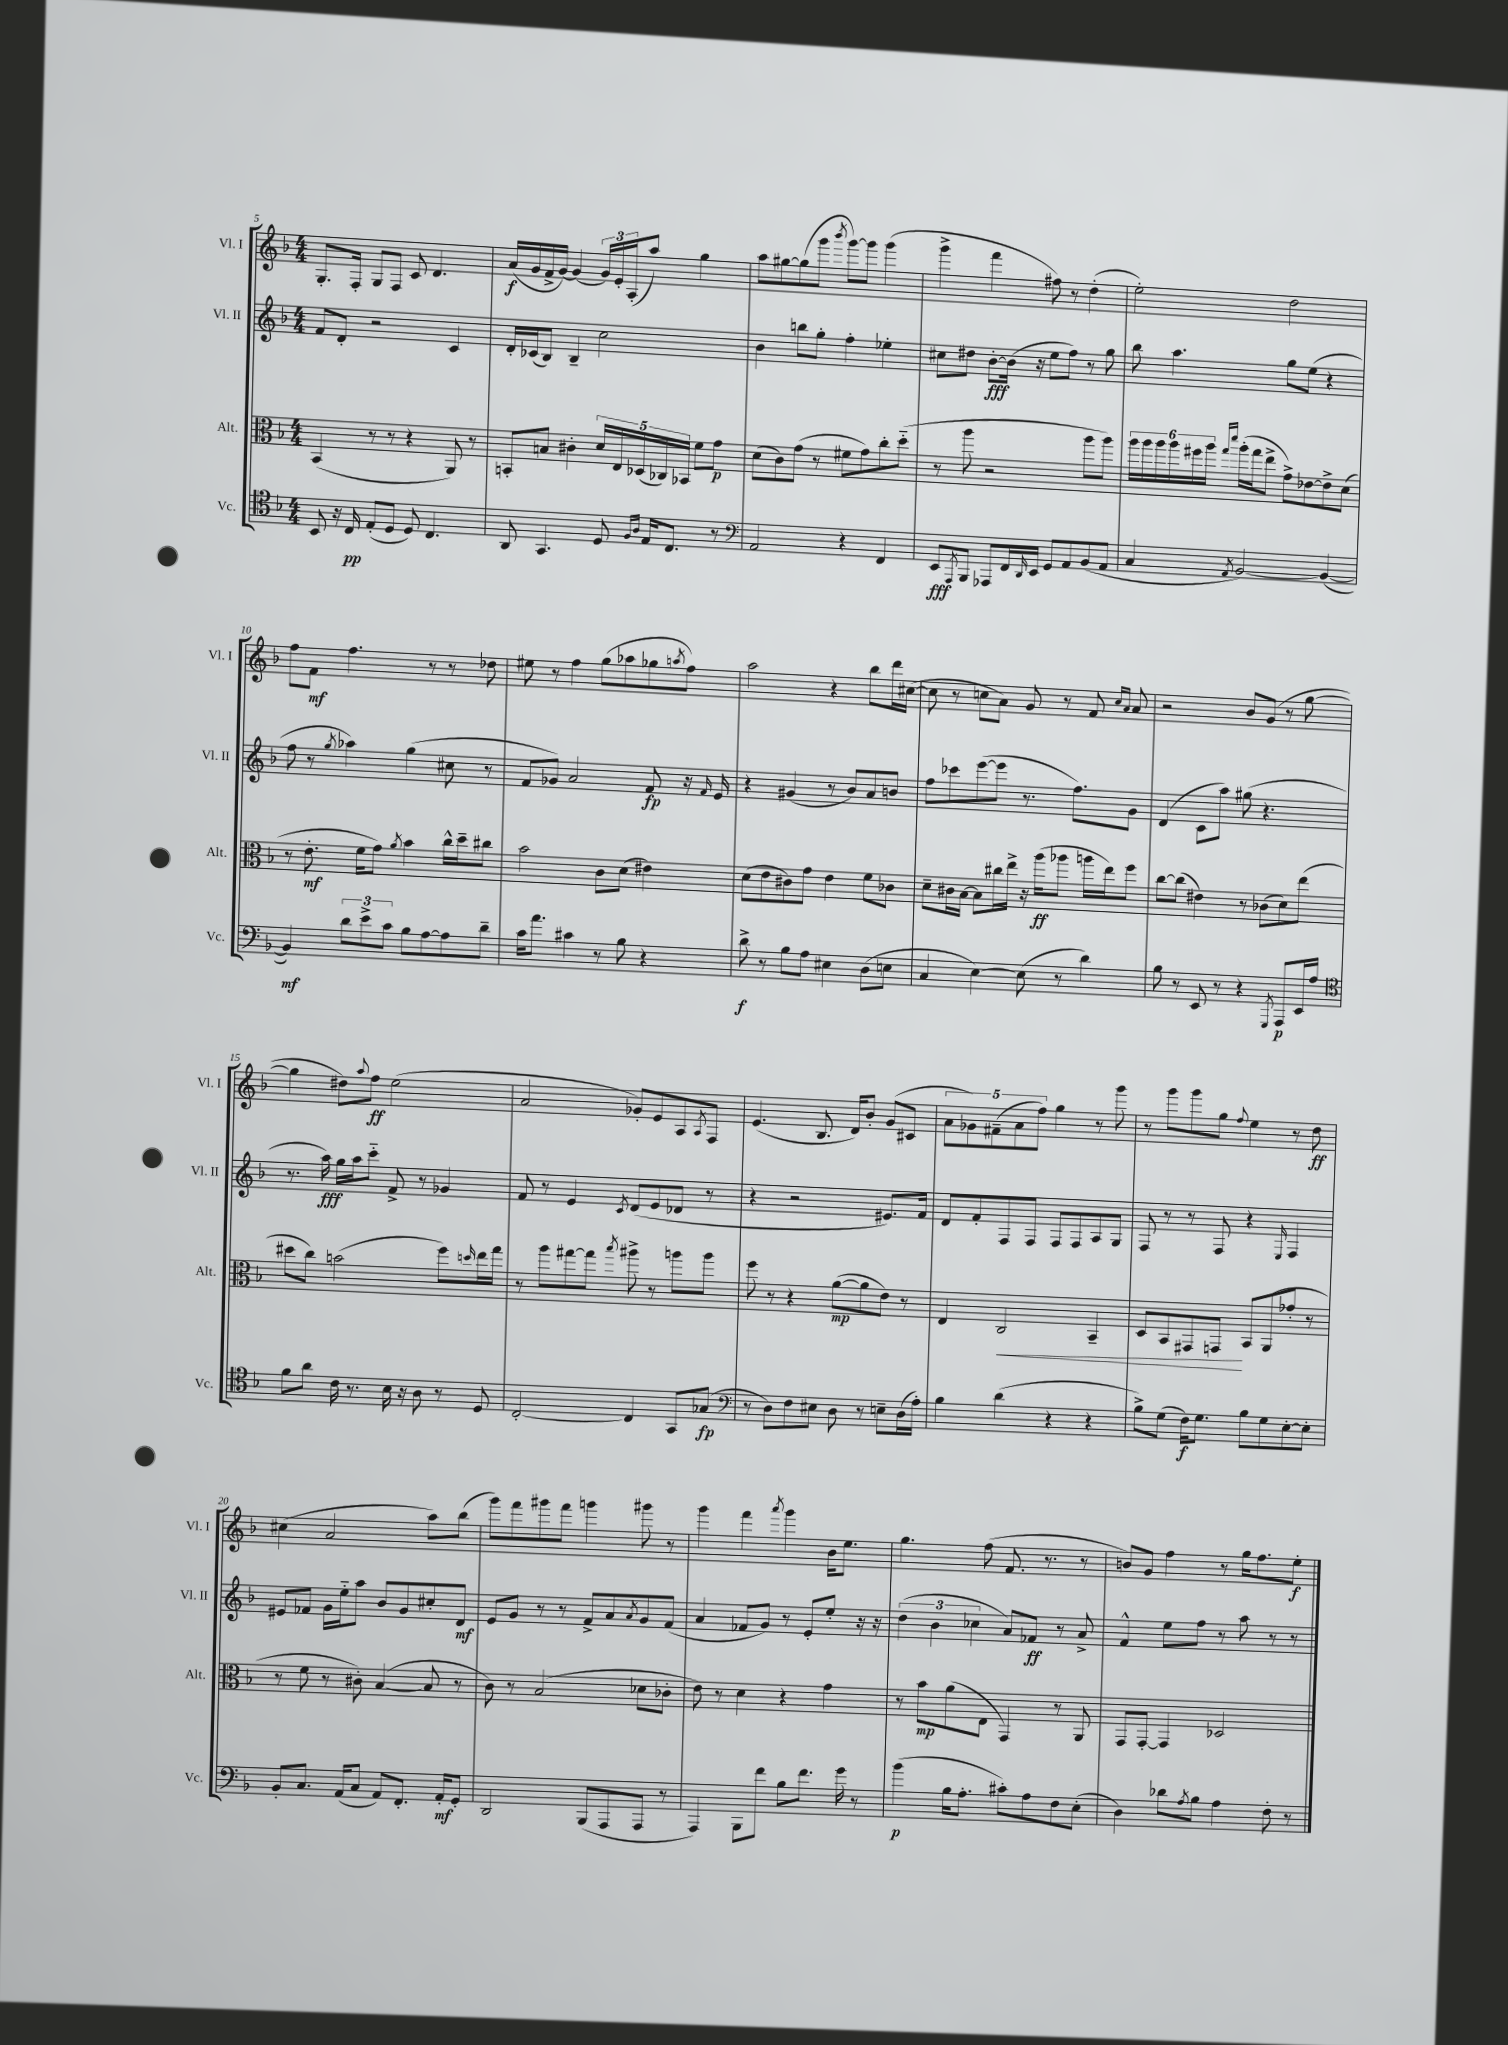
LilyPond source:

<<
\new StaffGroup <<
\new Staff = "s0" \with { instrumentName = "Vl. I" shortInstrumentName = "Vl. I" } {
    \clef treble \key f \major \numericTimeSignature \time 4/4
    g8.-. f16-. g8 f8 c'8 d'4. |
    a'16\f( g'16 f'16-> g'16~) g'4( \tuplet 3/2 { g'16) e'16-. a16-.( } a''8) g''4 |
    a''8 gis''8~ gis''8( g'''8 \acciaccatura { bes'''8 } g'''8~) g'''8 g'''4( |
    g'''4-> f'''4 fis''8) r8 d''4-.( |
    e''2-.) d''2 |
    f''8 f'8\mf f''4. r8 r8 des''8 |
    eis''8 r8 f''4 g''8( aes''8 ges''8 \acciaccatura { a''8 } f''8) |
    a''2 r4 bes''8 d'''16 cis''16~( |
    cis''8 r8 c''8 a'8) g'8 r8 f'8 \grace { c''16 a'16 } a'8 |
    r2 bes'8 g'8( r8 g''8~ |
    g''4 dis''8) \appoggiatura { a''8 } f''8\ff e''2( |
    a'2 ges'8-.) e'8 a8 \acciaccatura { a8 } f8 |
    e'4.( bes8. d'16) bes'8-. g'8( cis'8 |
    \tuplet 5/4 { a'8 ges'8) fis'8--( a'8 f''8) } g''4 r8 g'''8 |
    r8 g'''8 g'''8 g''8 \appoggiatura { f''8 } e''4 r8 d''8\ff |
    cis''4( a'2 a''8) bes''8( |
    g'''8) f'''8 gis'''8 f'''8 g'''4 gis'''8 r8 |
    g'''4 f'''4 \acciaccatura { a'''8 } g'''4 bes'16 e''8. |
    g''4. f''8( f'8. r8. r8 |
    b'8) g'8 f''4 r8 g''16 f''8. e''8-.\f \bar "|." |
}
\new Staff = "s1" \with { instrumentName = "Vl. II" shortInstrumentName = "Vl. II" } {
    \clef treble \key f \major \numericTimeSignature \time 4/4
    f'8 d'8-. r2 c'4 |
    d'16-. ces'16( bes8) bes4-- c''2 |
    bes'4 b''8 g''8-. f''4-. ees''4-. |
    cis''8 dis''8 bes'8~-.\fff bes'16( r16 e''8 f''8) r8 g''8 |
    bes''8 a''4. g''8 e''8( r4 |
    f''8 r8 \acciaccatura { g''8 } aes''4) g''4( cis''8 r8 |
    f'8 ges'8) a'2 f'8\fp r16 \grace { f'16 } e'16 |
    r4 gis'4( r8 bes'8) a'8 b'8 |
    f''8 ces'''8 e'''8~( e'''8 r8. f''8.) g'8 |
    d'4( c'8 a''8) gis''8( r4. |
    r8. a''16\fff) g''16 a''16 c'''8-_ f'8-> r8 ges'4 |
    f'8 r8 e'4 \acciaccatura { c'8 } d'8( e'8 des'8 r8 |
    r4 r2 eis'8.) f'16 |
    d'8 f'8-. f8 f8 f8 f8 a8 g8 |
    f8 r8 r8 f8 r4 \grace { e16 } f4 |
    eis'8 fes'8 g'16 e''16-_ a''8 bes'8 g'8 cis''8-. d'8\mf |
    e'8 g'8 r8 r8 f'8-> a'8 \acciaccatura { a'8 } g'8 f'8( |
    a'4 fes'8 g'8) r8 e'8-. e''8-. r16 r16 |
    \tuplet 3/2 { d''4( bes'4 ces''4 } a'8) fes'8\ff r8 a'8-> |
    f'4-^ e''8 f''8 r8 a''8 r8 r8 \bar "|." |
}
\new Staff = "s2" \with { instrumentName = "Alt." shortInstrumentName = "Alt." } {
    \clef alto \key f \major \numericTimeSignature \time 4/4
    bes,4( r8 r8 r4 a,8) r8 |
    b,8-. b8 cis'4-. \tuplet 5/4 { d'16 e16 des16( ces16) bes,16 } f'8 g'8\p |
    d'8( c'8) g'8( r8 fis'8 g'8) c''8-. d''8-_( |
    r8 a''8 r2 a''8 a''8) |
    \tuplet 6/4 { a''16 a''16 a''16 a''16 fis''16 a''16 } \grace { g''16 d'''16 } a''16-.( g''16 e''8-> g'8->) ees'8~ ees'8-> d'8( |
    r8 e'8.-.\mf f'16 g'8) \acciaccatura { a'8 } bes'4 c''16-^ d''16-- cis''8 |
    bes'2 c'8 d'8( eis'4) |
    d'8( e'8 cis'8) g'8 e'4 f'8 ces'8 |
    d'8-- cis'16 bes16~ bes8 cis''16 e''16-> r16 a''16\ff( aes''8 a''16 e''16) f''8 |
    c''8~ c''8( eis'4) r8 ces'8( d'8) e''8( |
    dis''8 c''8) b'2( f''8) \grace { d''16 } e''16 g''16 |
    r8 a''8 gis''8~ gis''8 \acciaccatura { bes''8 } ais''8-> r8 a''8 a''8 |
    f''8 r8 r4 a'8~\mp( a'8 e'8) r8 |
    e4 c2\< bes,4-- |
    d8 bes,8 gis,8 g,8\! bes,8 a,8( ges'8-. r8 |
    r8 f'8 r8 cis'8-.) bes4~( bes8 r8 |
    c'8) r8 bes2( des'8 ces'8-. |
    e'8) r8 d'4 r4 g'4 |
    r8 bes'8\mp a'8( e8 g,4) r8 a,8 |
    g,8 g,8~-. g,4 des2 \bar "|." |
}
\new Staff = "s3" \with { instrumentName = "Vc." shortInstrumentName = "Vc." } {
    \clef tenor \key f \major \numericTimeSignature \time 4/4
    bes,8 r16 c16\pp e8-.( d8 d8) c4. |
    a,8 g,4. d8 \grace { f16 a16 } e16 c8. r8 |
    \clef bass a,2 r4 f,4 |
    e,8\fff \acciaccatura { a,,8 } bes,,8 aes,,8 f,16 \grace { d,16 } e,16 g,8 a,8 bes,8( a,8 |
    c4 \acciaccatura { a,8 } bes,2~) bes,4~( |
    bes,4\mf) \tuplet 3/2 { d'8 e'8-> c'8 } bes8 a8~ a8 d'8-- |
    c'16 a'8. cis'4 r8 bes8 r4 |
    d'8->\f r8 bes8 a8 eis4 d8( e8 |
    c4 e4~) e8( r8 d'4) |
    bes8 r8 e,8 r8 r4 \acciaccatura { g,,8 } a,,8\p e,16 a16 |
    \clef tenor f'8 a'8 c'16 r8. bes16 r16 a8 r8 d8 |
    c2~-. c4 g,8 ges8\fp( |
    \clef bass r8 d8) f8 eis8 d8 r8 e8-- d16( a16-.) |
    bes4 d'4( r4 r4 |
    bes8->) g8( f16\f) g8. bes8 g8 e8~-. e8-. |
    bes,8-. c8. a,16( c8 a,8) f,8.-. a,16-.\mf g,8-. |
    d,2 bes,,8( a,,8 a,,8 r8 |
    a,,4) bes,,8 f'8 bes8 f'8. g'16 r8 |
    bes'4\p( bes16 a8.-. cis'8-.) a8 f8 e8-.( |
    d4) des'8 \acciaccatura { a8 } bes8 a4 f8-. r8 \bar "|." |
}
>>
>>
\layout { \context { \Score currentBarNumber = #5 } }
